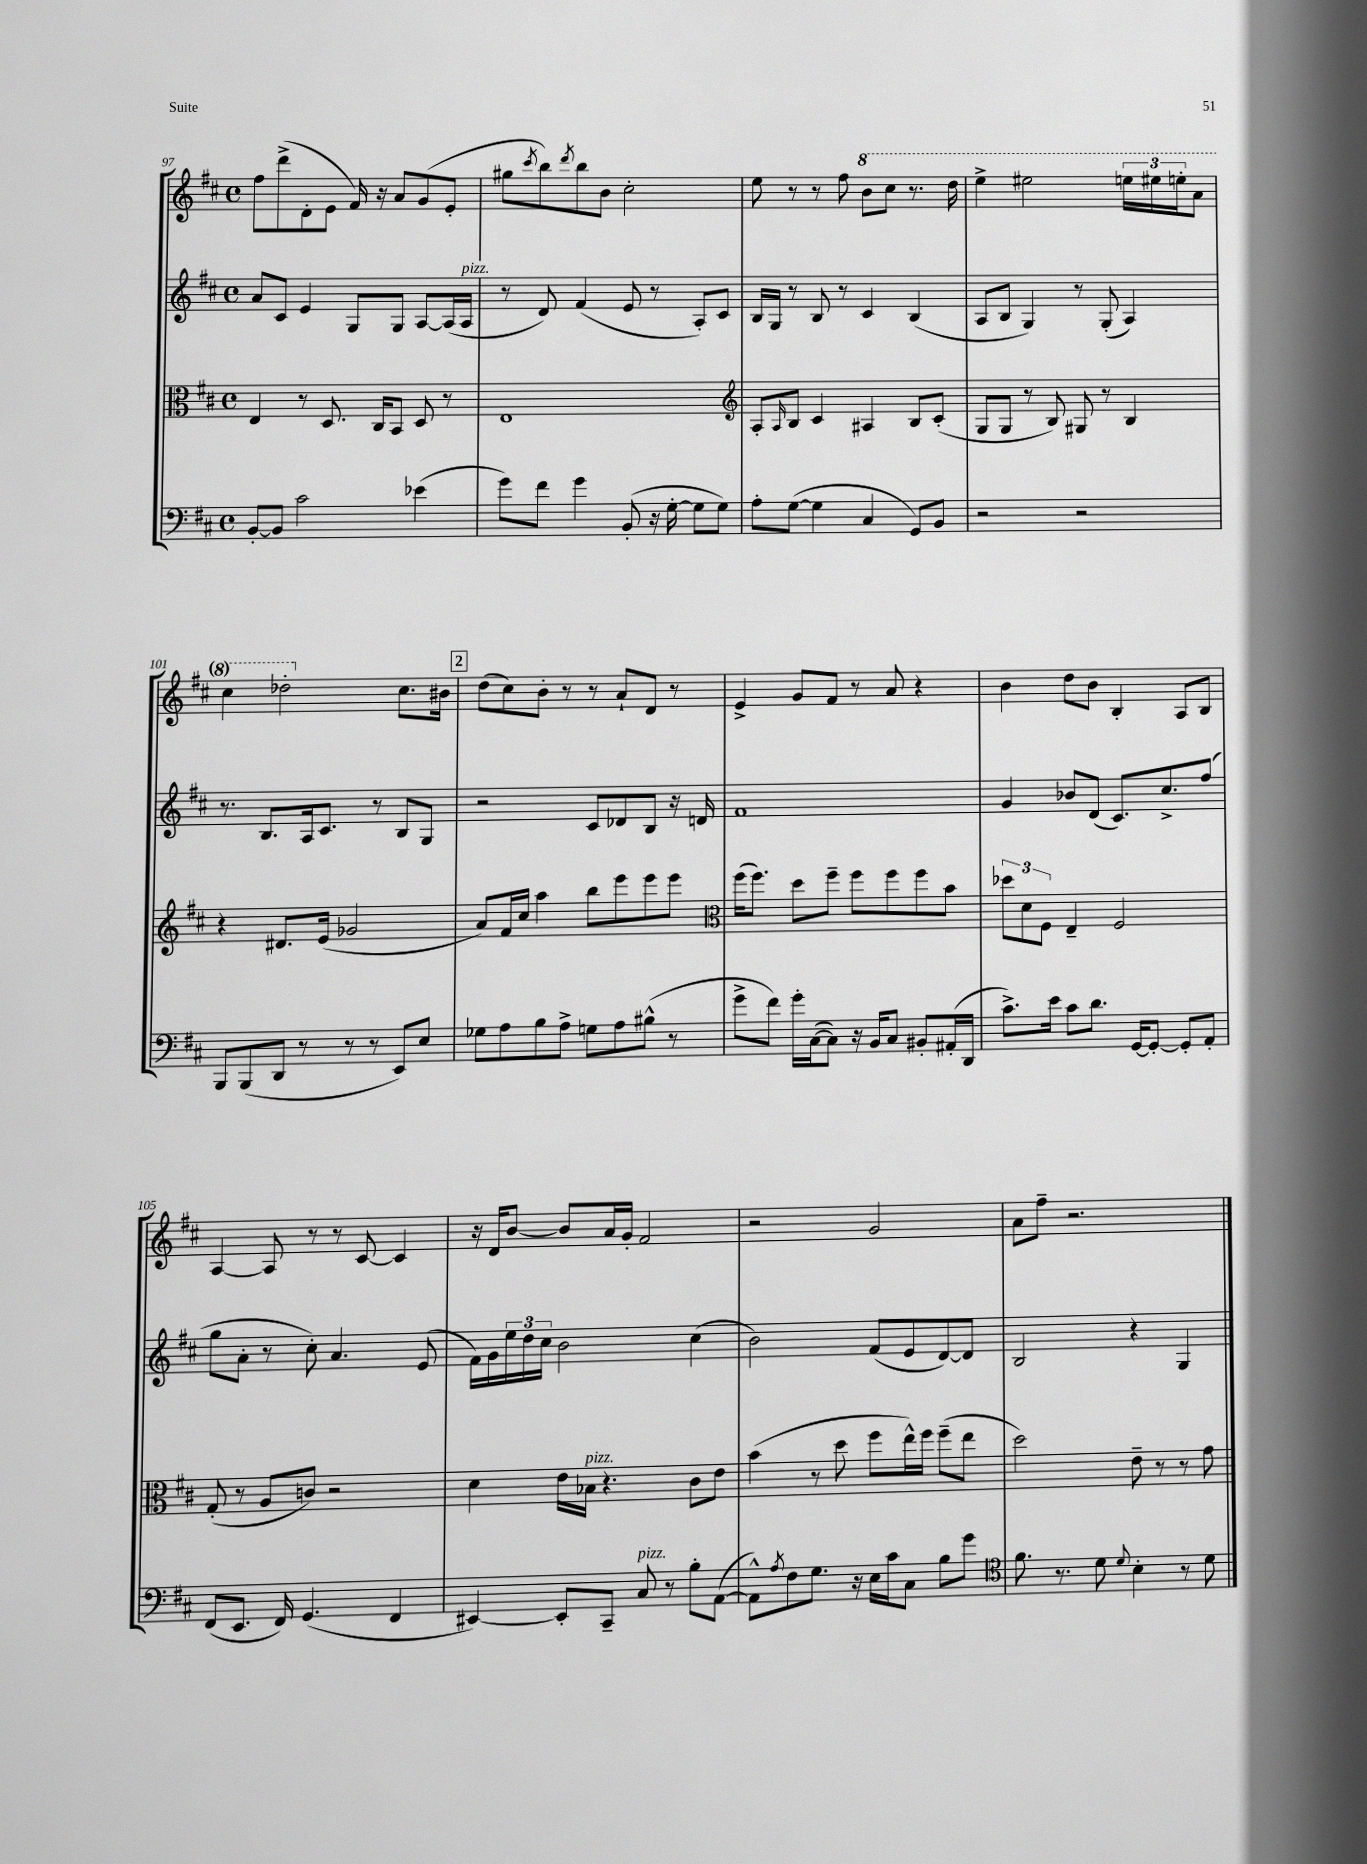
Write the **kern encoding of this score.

**kern	**kern	**kern	**kern
*staff4	*staff3	*staff2	*staff1
*clefF4	*clefC3	*clefG2	*clefG2
*k[f#c#]	*k[f#c#]	*k[f#c#]	*k[f#c#]
*M4/4	*M4/4	*M4/4	*M4/4
*met(c)	*met(c)	*met(c)	*met(c)
[8BB'/L	4E/	8a/L	8ff#\L
8BB/]J	.	8c#/J	(8ddd^\
2c#\	8r	4e/	8d'\
.	8.D/	.	8e\J
.	.	8G/L	16f#/)
.	16C#/LK	.	16r
.	8BB/J	8G/J	8a/L
(4e-\	8D/	[8A/L	(8g/
.	8r	(16A/]L	8e'/J
.	.	16A/JJ	.
=	=	=	=
8g\L)	1E	8r	8gg#\L
.	.	.	8qccc#/
8f#\J	.	8d/)	8bb\)
.	.	.	8qddd/
4g\	.	(4f#/	8bb\
.	.	.	8b\J
(8BB'/	.	8e/	2cc#'\
16r	.	8r	.
[16G'\	.	.	.
8G\]L	.	8A'/L)	.
8G\J)	.	8c#/J	.
=	=	=	=
*	*clefG2	*	*
8A'\L	8A'/L	16B/LL	8ee\
.	.	16G/JJ	.
.	16qqA/	.	.
([8G\J	8B/J	8r	8r
4G\]	4c#/	8B/	8r
.	.	8r	8ff#\
4C#/	4A#/	4c#/	8bb\L
.	.	.	8ccc#\J
8GG/L)	8B/L	(4B/	8.r
8BB/J	(8c#'/J	.	.
.	.	.	16ddd\
=	=	=	=
2r	8G/L	8A/L	4eee^\
.	8G/J	8B/J	.
.	8r	4G/)	2eee#\
.	8B/)	.	.
2r	8G#/	8r	.
.	8r	(8G'/	.
.	4B/	4A/)	24eee\LL
.	.	.	24eee#\
.	.	.	24eee'\J
.	.	.	8aa\J
=	=	=	=
8BBB/L	4r	8.r	4ccc#\
(8BBB/	.	.	.
.	.	8.B/L	.
8DD/J	8.d#/L	.	2ddd-'\
8r	.	16A/k	.
.	(16e/Jk	8.c#/J	.
8r	2g-/	.	.
8r	.	8r	.
8EE/L)	.	8B/L	8.cc#\L
8E/J	.	8G/J	.
.	.	.	16b#\Jk
=	=	=	=
8G-\L	8a/L)	2r	(8dd\L
8A\	16f#/L	.	8cc#\)
.	16cc#/JJ	.	.
8B\	4aa\	.	8b'\J
8A^\J	.	.	8r
8G\L	8bb\L	8c#/L	8r
8A\	8eee\	8d-/	8a`/L
(8B#^^\J	8eee\	8B/J	8d/J
8r	8eee\J	16r	8r
.	.	16d/	.
=	=	=	=
*	*clefC3	*	*
8g^\L	(16ff#\LK	1f#	4e^/
.	8.ff#\J)	.	.
8f#\J)	.	.	.
16g'\LL	8dd\L	.	8g/L
([16C#\J	.	.	.
8C#\]J)	8ff#~\J	.	8f#/J
16r	8ff#\L	.	8r
16BB/LK	.	.	.
8C#/J	8ff#\	.	8a/
8BB#'/L	8ff#\	.	4r
(16AA#'/L	8b\J	.	.
16DD/JJ	.	.	.
=	=	=	=
8.c#^\L)	12dd-\L	4g/	4b\
.	12d\	.	.
.	12F#\J	.	.
16e\Jk	.	.	.
8c#\L	4E~/	8b-/L	8dd\L
8.d\J	.	(8d/J	8b\J
.	2F#/	8.c#/L)	4B'/
[16GG/LK	.	.	.
8GG'/_J	.	.	.
.	.	8.cc#^/	.
8GG'/]L	.	.	8A/L
8AA'/J	.	(8ff#/J	8B/J
=	=	=	=
(8FF#/L	(8G'/	8gg\L	[4A/
8.EE/J	8r	8a'\J	.
.	8A/L	8r	8A/]
16FF#/)	.	.	.
(4.GG/	8c/J)	8cc#'\)	8r
.	2r	4.a/	8r
.	.	.	[8c#/
4FF#/	.	.	4c#/]
.	.	(8e/	.
=	=	=	=
[4EE#/)	4d\	16f#\LL)	16r
.	.	16g\	16d/LK
.	.	24ee\	[8b/J
.	.	24dd\	.
.	.	24cc#\JJ	.
8EE#'/]L	16e\LL	2b\	8b/]L
.	16B-\JJ	.	.
8CC#~/J	4.r	.	16a/L
.	.	.	16g'/JJ
8C#/	.	.	2f#/
8r	.	.	.
8B'\L	8c#\L	(4cc#\	.
([8AA\J	8e\J	.	.
=	=	=	=
8AA^^\]L)	(4b\	2b\)	2r
8qA/	.	.	.
8F#\	.	.	.
8.G\J	8r	.	.
.	8dd\	.	.
16r	.	.	.
16E\LL	8ff#\L	(8f#/L	2g/
16c#\J	.	.	.
8C#\J	16ee^^\L)	8e/	.
.	16ff#\JJ	.	.
8B\L	(8ff#~\L	[8d/)	.
8g\J	8ee\J	8d/]J	.
=	=	=	=
*clefC4	*	*	*
8.f#\	2dd\)	2B/	8a\L
.	.	.	8ff#~\J
8.r	.	.	.
.	.	.	2.r
8d\	.	.	.
8qqd/	.	.	.
4B'\	8e~\	4r	.
.	8r	.	.
8r	8r	4G/	.
8d\	8g\	.	.
==	==	==	==
*-	*-	*-	*-
